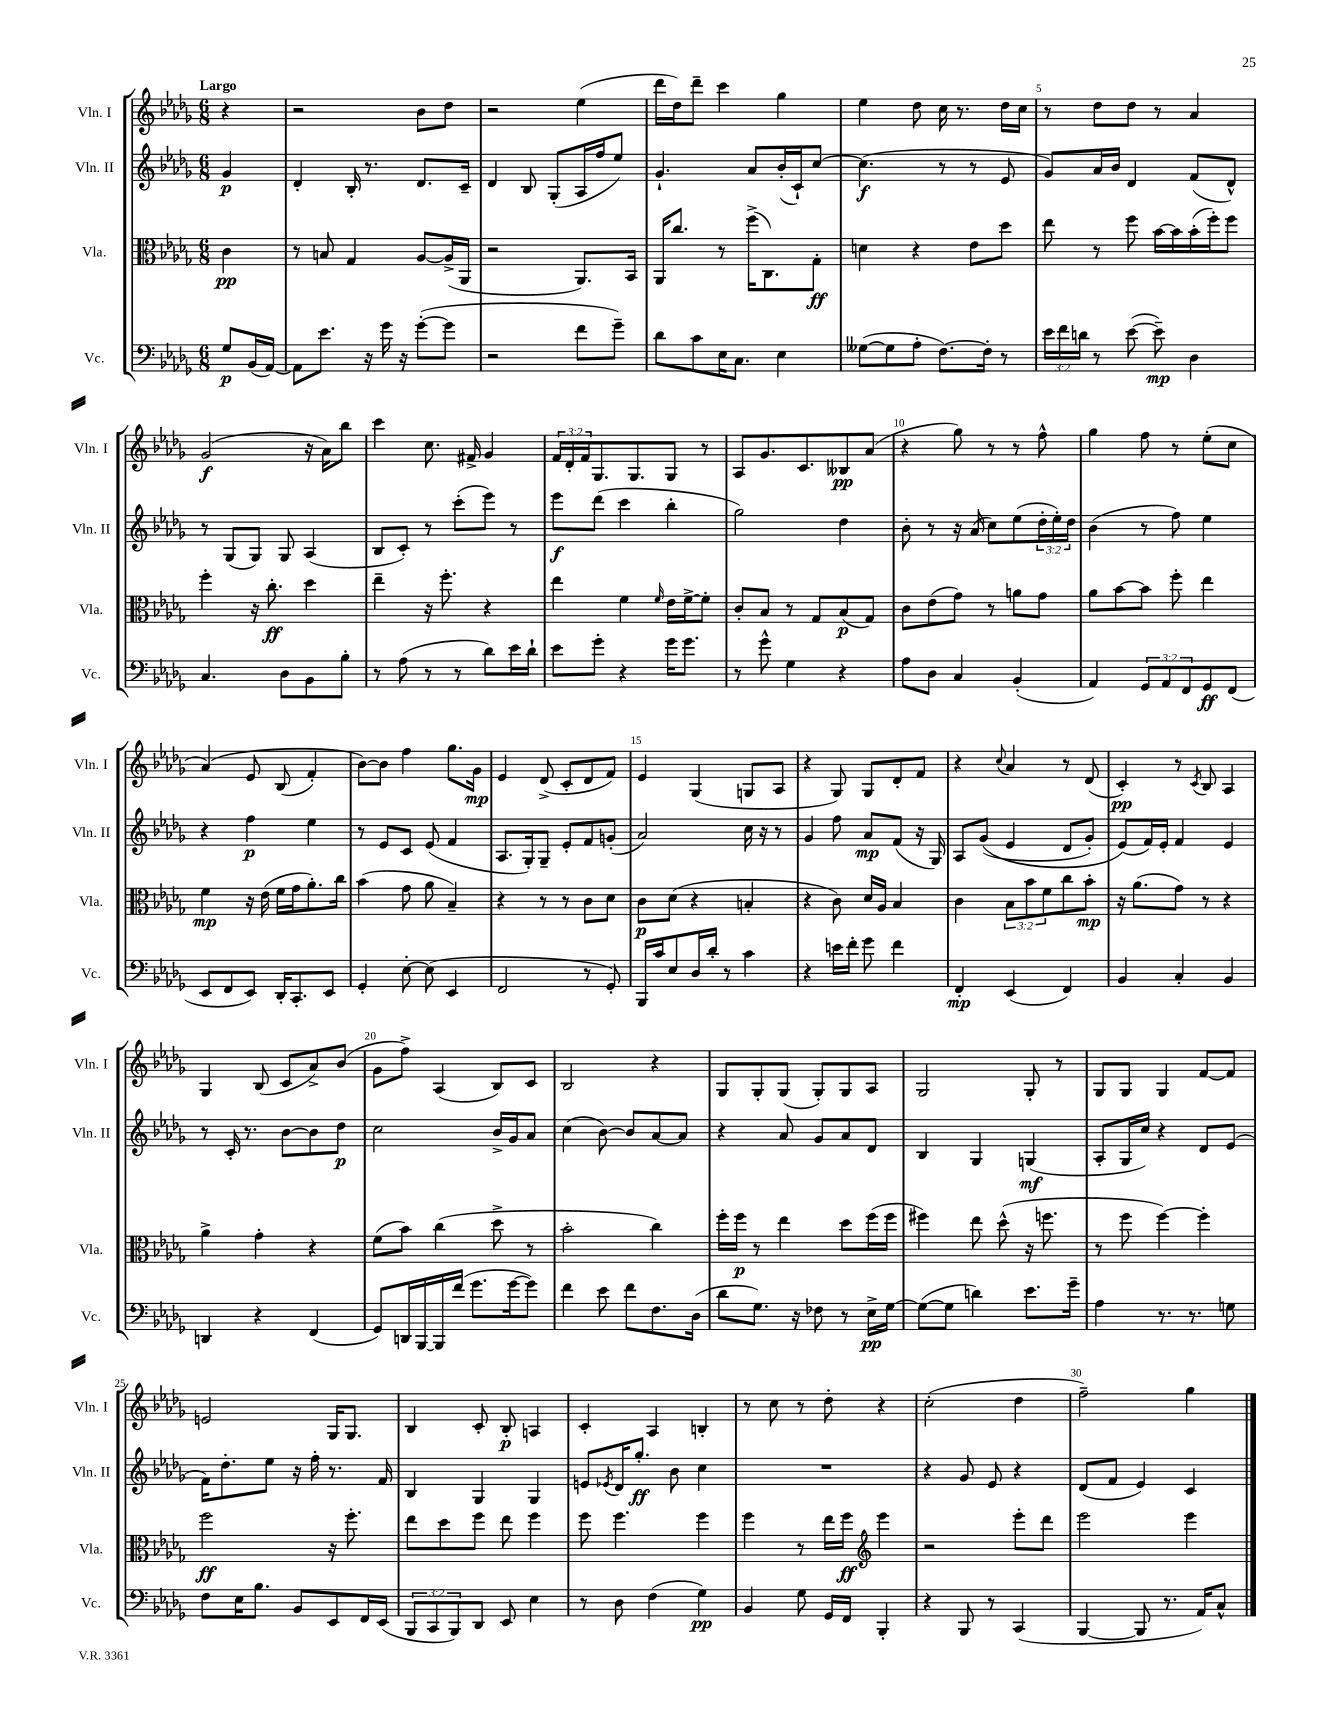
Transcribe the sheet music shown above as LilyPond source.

<<
\new StaffGroup <<
\new Staff = "s0" \with { instrumentName = "Vln. I" shortInstrumentName = "Vln. I" } {
    \clef treble \key des \major \numericTimeSignature \time 6/8 \override Staff.TupletNumber.text = #tuplet-number::calc-fraction-text \partial 4 \tempo "Largo"
    r4 |
    r2 bes'8 des''8 |
    r2 ees''4( |
    des'''16 des''16) des'''8-- c'''4 ges''4 |
    ees''4 des''8 c''16 r8. des''16 c''16 |
    r8 des''8 des''8 r8 aes'4 |
    ges'2\f( r16 aes'16) bes''8 |
    c'''4 c''8. fis'16-> ges'4 |
    \tuplet 3/2 { f'16 des'16-. f'16 } ges8. ges8. ges8 r8 |
    aes8 ges'8. c'8. beses8\pp aes'8( |
    r4 ges''8) r8 r8 f''8-^ |
    ges''4 f''8 r8 ees''8-.( c''8 |
    aes'4)\( ees'8 bes8( f'4-.) |
    bes'8~\) bes'8 f''4 ges''8. ges'16\mp |
    ees'4 des'8->( c'8-. des'8 f'8) |
    ees'4 ges4( g8 aes8 |
    r4 ges8) ges8 des'8-. f'8 |
    r4 \appoggiatura { c''8 } aes'4 r8 des'8( |
    c'4-.\pp) r8 \acciaccatura { c'8 } bes8 aes4 |
    ges4 bes8( c'8 aes'8->) bes'8( |
    ges'8 f''8->) aes4( bes8) c'8 |
    bes2 r4 |
    ges8 ges8-. ges8( ges8-.) ges8 aes8 |
    ges2 ges8-. r8 |
    ges8 ges8 ges4 f'8~ f'8 |
    e'2 ges16 ges8. |
    bes4 c'8-. bes8-.\p a4 |
    c'4-. aes4 b4-. |
    r8 c''8 r8 des''8-. r4 |
    c''2-.( des''4 |
    f''2--) ges''4 \bar "|." |
}
\new Staff = "s1" \with { instrumentName = "Vln. II" shortInstrumentName = "Vln. II" } {
    \clef treble \key des \major \numericTimeSignature \time 6/8 \override Staff.TupletNumber.text = #tuplet-number::calc-fraction-text \partial 4
    ges'4\p |
    des'4-. bes16-. r8. des'8. c'16-- |
    des'4 bes8 ges8-.( aes16 f''16 ees''8) |
    ges'4.-! aes'8 bes'16-.( c'16-!) c''8~ |
    c''4.\f( r8 r8 ees'8 |
    ges'8) aes'16 bes'16 des'4 f'8( des'8-^) |
    r8 ges8( ges8) ges8 aes4( |
    bes8 c'8-.) r8 c'''8-.( ees'''8) r8 |
    ees'''8\f des'''8( c'''4 bes''4-. |
    ges''2) des''4 |
    bes'8-. r8 r16 aes'16( c''8) ees''8( \tuplet 3/2 { des''16-. ees''16-.) des''16 } |
    bes'4( r8 f''8) ees''4 |
    r4 f''4\p ees''4 |
    r8 ees'8 c'8 ees'8( f'4 |
    aes8. ges16-.) ges8-- ees'8-. f'8 g'8-.( |
    aes'2) c''16 r16 r8 |
    ges'4 f''8 aes'8\mp f'8( r16 ges16) |
    aes8 ges'8(\( ees'4 des'8 ges'8-.) |
    ees'8(\) f'16) ees'16-. f'4 ees'4 |
    r8 c'16-. r8. bes'8~ bes'8 des''8\p |
    c''2 bes'16-> ges'16 aes'8 |
    c''4( bes'8~) bes'8 aes'8~ aes'8 |
    r4 aes'8 ges'8 aes'8 des'8 |
    bes4 ges4 g4\mf( |
    aes8-. ges16 c''16) r4 des'8 ees'8( |
    f'16) des''8.-. ees''8 r16 f''16-. r8. f'16 |
    bes4 ges4 ges4 |
    e'8 \acciaccatura { ees'8 } des'16 ges''8.-.\ff bes'8 c''4 |
    R2. |
    r4 ges'8 ees'8 r4 |
    des'8( f'8 ees'4) c'4 \bar "|." |
}
\new Staff = "s2" \with { instrumentName = "Vla." shortInstrumentName = "Vla." } {
    \clef alto \key des \major \numericTimeSignature \time 6/8 \override Staff.TupletNumber.text = #tuplet-number::calc-fraction-text \partial 4
    c'4\pp |
    r8 b8 ges4 aes8~ aes16->( aes,16 |
    r2 aes,8.) bes,16 |
    aes,16 c''8. r8 f''16->( c8.) ges8-.\ff |
    d'4 r4 ees'8 des''8 |
    ees''8 r8 f''8 bes'16~ bes'16 bes'16-.( f''16-.) f''8 |
    f''4-. r16 c''8.-.\ff des''4 |
    ees''4-- r16 f''8.-. r4 |
    ees''4 f'4 \grace { f'16 } ees'16 f'16~-> f'8-. |
    c'8-. bes8 r8 ges8 bes8\p( ges8) |
    c'8 ees'8( ges'8) r8 a'8 ges'8 |
    aes'8 bes'8~ bes'8 f''8-. ees''4 |
    f'4\mp r16 ees'16( f'16 ges'16 aes'8.-.) c''16 |
    bes'4( ges'8 aes'8 bes4--) |
    r4 r8 r8 c'8 des'8 |
    c'8\p des'8( r4 b4-. |
    r4 c'8) des'16 aes16 bes4 |
    c'4 \tuplet 3/2 { bes8 bes'8 f'8 } c''8 bes'8-.\mp |
    r16 aes'8.( ges'8) r8 r4 |
    aes'4-> ges'4-. r4 |
    f'8( bes'8) c''4( des''8-> r8 |
    bes'2-. c''4) |
    f''16-. f''16\p r8 ees''4 des''8 f''16( f''16 |
    fis''4) ees''8 des''8-^( r16 f''8. |
    r8 f''8 f''4~) f''4-. |
    f''2\ff r16 f''8.-. |
    ees''8 des''8 f''8 ees''8 f''4 |
    f''8 f''4. f''4 |
    f''4 r8 ees''16 f''16\ff \clef treble ees'''4 |
    r2 ees'''8-. des'''8 |
    ees'''2 ees'''4 \bar "|." |
}
\new Staff = "s3" \with { instrumentName = "Vc." shortInstrumentName = "Vc." } {
    \clef bass \key des \major \numericTimeSignature \time 6/8 \override Staff.TupletNumber.text = #tuplet-number::calc-fraction-text \partial 4
    ges8\p bes,16( aes,16~) |
    aes,8 ees'8. r16 ges'16 r16 ges'8~-.( ges'8 |
    r2 f'8 ges'8--) |
    des'8 c'8 ees16 c8. ees4 |
    geses8~( geses8 aes8-. f8.~) f16-. r8 |
    \tuplet 3/2 { ees'16 f'16 d'16 } r8 ees'8~( ees'8--\mp) des4 |
    c4. des8 bes,8 bes8-. |
    r8 aes8( r8 r8 des'8) ees'16 des'16-! |
    ees'8 ges'8-. r4 ges'16 ges'8. |
    r8 ges'8-^ ges4 r4 |
    aes8 des8 c4 bes,4-.( |
    aes,4) \tuplet 3/2 { ges,8 aes,8 f,8 } ges,8\ff f,8( |
    ees,8 f,8 ees,8) des,16-. c,8.-. ees,8 |
    ges,4-. ees8~-. ees8( ees,4 |
    f,2 r8 ges,8-.) |
    bes,,16 c'16 ees8 des16 des'16-. r8 c'4 |
    r4 e'16 f'16-. ges'8 f'4 |
    f,4-.\mp ees,4( f,4) |
    bes,4 c4-. bes,4 |
    d,4 r4 f,4( |
    ges,8) d,16 bes,,16~ bes,,16 f'16( ges'8. ges'16~ ges'8) |
    f'4 ees'8 f'8 f8. des16( |
    des'8 ges8.) r16 fes8 r8 ees16->\pp ges16~ |
    ges8~( ges8 d'4) ees'8. ges'16-- |
    aes4 r8. r8. g8 |
    f8 ees16 bes8. bes,8 ees,8 f,16 ees,16( |
    \tuplet 3/2 { bes,,8 c,8 bes,,8) } des,8 ees,8 ees4 |
    r8 des8 f4( ges4\pp) |
    bes,4 ges8 ges,16 f,16 bes,,4-. |
    r4 bes,,8 r8 c,4( |
    bes,,4~ bes,,8 r8. aes,16) c8-^ \bar "|." |
}
>>
>>
\layout { \context { \Score \override BarNumber.break-visibility = ##(#f #t #t) barNumberVisibility = #(every-nth-bar-number-visible 5) } }
